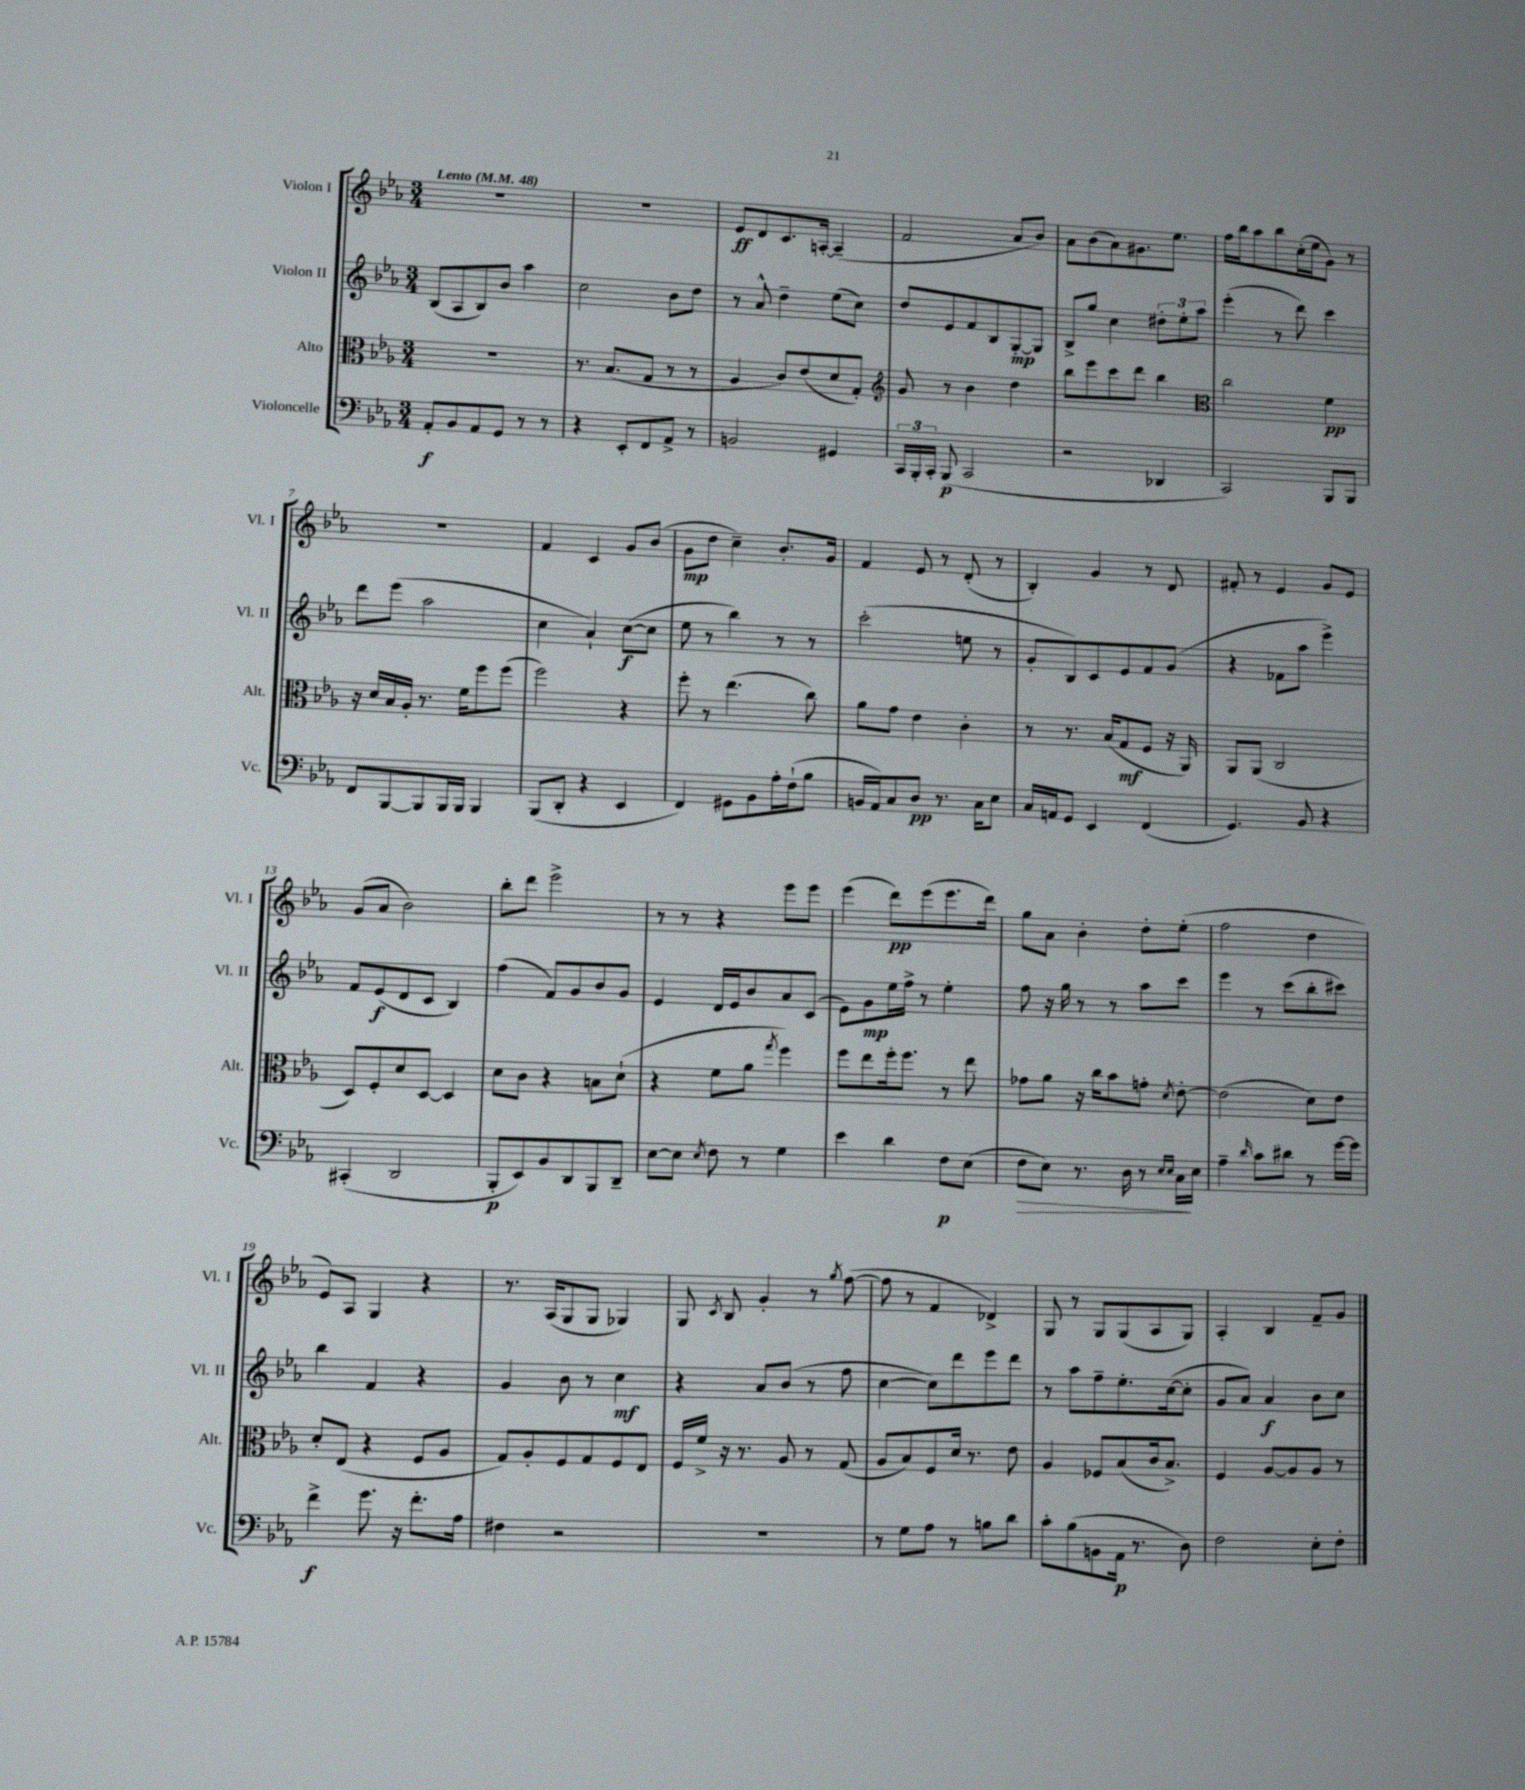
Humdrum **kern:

**kern	**dynam	**kern	**dynam	**kern	**dynam	**kern	**dynam
*part4	*part4	*part3	*part3	*part2	*part2	*part1	*part1
*staff4	*staff4	*staff3	*staff3	*staff2	*staff2	*staff1	*staff1
*I"Violoncelle	*	*I"Alto	*	*I"Violon II	*	*I"Violon I	*
*I'Vc.	*	*I'Alt.	*	*I'Vl. II	*	*I'Vl. I	*
*clefF4	*	*clefC3	*	*clefG2	*	*clefG2	*
*k[b-e-a-]	*	*k[b-e-a-]	*	*k[b-e-a-]	*	*k[b-e-a-]	*
*M3/4	*	*M3/4	*	*M3/4	*	*M3/4	*
*MM48	*	*MM48	*	*MM48	*	*MM48	*
=1	=1	=1	=1	=1	=1	=1	=1
!	!	!	!	!	!	!LO:TX:a:B:t=Lento	!
8AA-'/L	f	2.r	.	(8B-/L	.	2.r	.
8BB-/	.	.	.	8A-/	.	.	.
8AA-/	.	.	.	8B-/)	.	.	.
8GG/J	.	.	.	8b-/J	.	.	.
8r	.	.	.	4aa-\	.	.	.
8r	.	.	.	.	.	.	.
=2	=2	=2	=2	=2	=2	=2	=2
4r	.	8.r	.	2cc\	.	2.r	.
.	.	(8.B-/L	.	.	.	.	.
8EE-'/L	.	.	.	.	.	.	.
8FF/	.	8G/J	.	.	.	.	.
8AA-^/J	.	8r	.	8b-\L	.	.	.
8r	.	8r	.	8dd\J	.	.	.
=3	=3	=3	=3	=3	=3	=3	=3
2BBn/	.	4A-/	.	8r	.	8e-/L	ff
.	.	.	.	8a-^^/	.	8d/	.
.	.	8c/L)	.	4dd~\	.	8.c/	.
.	.	(8e-/	.	.	.	.	.
.	.	.	.	.	.	[16An'/Jk	.
4GG#X/	.	8d/	.	(8ee-\L	.	(4A~/]	.
.	.	8G'/J)	.	8cc\J)	.	.	.
=4	=4	=4	=4	=4	=4	=4	=4
*	*	*clefG2	*	*	*	*	*
24CC/LL	.	8g/	.	8dd/L	.	2f/	.
24BBB-'/	.	.	.	.	.	.	.
24CC'/JJ	.	.	.	.	.	.	.
(8BBB-/	p	8r	.	8e-/	.	.	.
2CC/	.	4b-\	.	8f/	.	.	.
.	.	.	.	8B-/	.	.	.
.	.	4dd\	.	[8G'/	mp	8a-/L	.
.	.	.	.	8G/J]	.	8b-/J)	.
=5	=5	=5	=5	=5	=5	=5	=5
2r	.	8bb-\L	.	8B-^/L	.	8a-\L	.
.	.	8eee-\	.	8gg/J	.	(8b-\	.
.	.	8ccc\	.	4cc\	.	8a-\)	.
.	.	8ddd\J	.	.	.	8.g#X\	.
4DD-X/	.	4bb-\	.	12dd#X'\L	.	.	.
.	.	.	.	.	.	8.ee-\J	.
.	.	.	.	12ee-'\	.	.	.
.	.	.	.	12aa-\J	.	.	.
=6	=6	=6	=6	=6	=6	=6	=6
*	*	*clefC3	*	*	*	*	*
2CC/)	.	2cc\	.	(4eee-'\	.	16ff\LL	.
.	.	.	.	.	.	16bb-\J	.
.	.	.	.	.	.	8aa-\	.
.	.	.	.	8r	.	8bb-\	.
.	.	.	.	8ddd\)	.	(16cc'\L	.
.	.	.	.	.	.	16ee-\J	.
8BBB-/L	.	4f\	pp	4ccc\	.	8g\J)	.
8BBB-/J	.	.	.	.	.	8r	.
!!LO:LB:g=z
=7	=7	=7	=7	=7	=7	=7	=7
8FF/L	.	16r	.	8ddd\L	.	2.r	.
.	.	16d/LL	.	.	.	.	.
[8BBB-/	.	16B-/	.	(8eee-\J	.	.	.
.	.	16A-'/JJ	.	.	.	.	.
8BBB-/]	.	8.r	.	2aa-\	.	.	.
16BBB-/L	.	.	.	.	.	.	.
16BBB-/JJ	.	16f\KL	.	.	.	.	.
4BBB-/	.	8ff\	.	.	.	.	.
.	.	(8ff\J	.	.	.	.	.
=8	=8	=8	=8	=8	=8	=8	=8
(8BBB-/L	.	2ff\)	.	4cc\	.	4f/	.
8DD'/J	.	.	.	.	.	.	.
4r	.	.	.	4a-`/)	.	4c/	.
4EE-/	.	4r	.	([8cc\L	f	8g/L	.
.	.	.	.	8cc\J]	.	(8b-/J	.
=9	=9	=9	=9	=9	=9	=9	=9
4FF/)	.	8ff'\	.	8ee-\	.	8g\L	mp
.	.	8r	.	8r	.	8dd\J	.
8GG#X\L	.	(4.ee-\	.	4bb-\)	.	4cc~\)	.
8BB-\	.	.	.	.	.	.	.
16A-'\L	.	.	.	8r	.	8.b-'/L	.
(16F`\J	.	.	.	.	.	.	.
8B-\J	.	8cc\)	.	8r	.	.	.
.	.	.	.	.	.	16g/Jk	.
=10	=10	=10	=10	=10	=10	=10	=10
16BBn/LL	.	8a-\L	.	(2ccc'\	.	4f/	.
16AA-/J)	.	.	.	.	.	.	.
8C/	.	8g\J	.	.	.	.	.
8D/J	pp	4e-\	.	.	.	8e-/	.
8.r	.	.	.	.	.	8r	.
.	.	4c'\	.	8een\	.	(8d'/	.
16C\KL	.	.	.	.	.	.	.
8E-\J	.	.	.	8r	.	8r	.
=11	=11	=11	=11	=11	=11	=11	=11
16C/LL	.	8r	.	8g'/L	.	4B-'/)	.
16AAn/J	.	.	.	.	.	.	.
8GG/J	.	8.r	.	8B-/)	.	.	.
4EE-/	.	.	.	8c/	.	4g/	.
.	.	(16B-/KL	.	.	.	.	.
.	.	8G/	mf	8e-/	.	.	.
(4FF/	.	8F/J	.	8f/	.	8r	.
.	.	16r	.	(8g/J	.	8d/	.
.	.	16AA-/)	.	.	.	.	.
=12	=12	=12	=12	=12	=12	=12	=12
4.GG/)	.	8AA-/L	.	4r	.	8f#X'/	.
.	.	(8AA-/J	.	.	.	8r	.
.	.	2C/	.	8f-X\L	.	4e-/	.
8BB-/	.	.	.	8aa-\J	.	.	.
4r	.	.	.	4eee-^\)	.	8g/L	.
.	.	.	.	.	.	8e-/J	.
!!LO:LB:g=z
=13	=13	=13	=13	=13	=13	=13	=13
(4CC#X'/	.	8D/L)	.	8f/L	.	(8g/L	.
.	.	8F'/	.	(8e-/	f	8a-/J	.
2DD/	.	8d/	.	8d/	.	2b-\)	.
.	.	[8D/J	.	8c/J	.	.	.
.	.	4D/]	.	4B-/)	.	.	.
=14	=14	=14	=14	=14	=14	=14	=14
8BBB-'/L	p	8d\L	.	(4ff\	.	8bb-'\L	.
8EE-/)	.	8c\J	.	.	.	8ddd\J	.
8BB-/	.	4r	.	8f/L)	.	2eee-^\	.
8DD/	.	.	.	8g/	.	.	.
8BBB-/	.	8Bn\L	.	8b-/	.	.	.
8DD~/J	.	(8d`\J	.	8g/J	.	.	.
=15	=15	=15	=15	=15	=15	=15	=15
[8E-\L	.	4r	.	4e-/	.	8r	.
8E-\J]	.	.	.	.	.	8r	.
8qE-/	.	.	.	.	.	.	.
8F\	.	8f\L	.	16d/LL	.	4r	.
.	.	.	.	16e-/J	.	.	.
8r	.	8a-\J	.	8b-/	.	.	.
.	.	8qgg/	.	.	.	.	.
4G\	.	4ff\)	.	8a-/	.	8eee-\L	.
.	.	.	.	(8c/J	.	8eee-\J	.
=16	=16	=16	=16	=16	=16	=16	=16
4e-\	.	8ff\L	.	8e-\L)	.	(4eee-\	.
.	.	8ee-\	.	8g\	mp	.	.
4d\	.	16ff'\k	.	16ee-\L	.	8ddd\L)	pp
.	.	8.ff\J	.	16ff^\JJ	.	.	.
.	.	.	.	8r	.	(8eee-\	.
8F\L	p	8r	.	4ee-'\	.	8.eee-\	.
(8E-\J	.	8ee-\	.	.	.	.	.
.	.	.	.	.	.	16ddd\Jk)	.
=17	=17	=17	=17	=17	=17	=17	=17
!	!LO:HP:b	!	!	!	!	!	!
8F\L	>	8g-X\L	.	8ff\	.	8gg\L	.
8E-\J)	.	8a-\J	.	16r	.	8a-\J	.
.	.	.	.	16gg\	.	.	.
8.r	.	16r	.	8r	.	4b-'\	.
.	.	16cc\KL	.	.	.	.	.
.	.	8b-\	.	8r	.	.	.
16D\	.	.	.	.	.	.	.
8r	.	8gn'\J	.	8aa-\L	.	8dd'\L	.
16qqE-/LL	.	.	.	.	.	.	.
16qqE-/JJ	.	8qd/	.	.	.	.	.
16C\LL	.	[8e-'\	.	8ccc\J	.	(8ee-'\J	.
16E-\JJ	]	.	.	.	.	.	.
=18	=18	=18	=18	=18	=18	=18	=18
4A-~\	.	(2e-\]	.	4eee-\	.	2ff\	.
16qqd/	.	.	.	.	.	.	.
8c\L	.	.	.	8r	.	.	.
8d#X\J	.	.	.	(8ccc\L	.	.	.
8r	.	8d\L)	.	8bb-'\	.	4dd\	.
[16g\LL	.	8e-\J	.	8ccc#X\J)	.	.	.
16g\JJ]	.	.	.	.	.	.	.
!!LO:LB:g=z
=19	=19	=19	=19	=19	=19	=19	=19
4f^\	f	8d'/L	.	4bb-\	.	8e-/L)	.
.	.	(8E-/J	.	.	.	8A-/J	.
8.g\	.	4r	.	4f/	.	4G/	.
16r	.	.	.	.	.	.	.
8.f'\L	.	8F/L	.	4r	.	4r	.
.	.	8A-/J	.	.	.	.	.
16A-\Jk	.	.	.	.	.	.	.
=20	=20	=20	=20	=20	=20	=20	=20
4F#X\	.	8G/L)	.	4g/	.	8.r	.
.	.	8A-'/	.	.	.	.	.
.	.	.	.	.	.	(16A-/KL	.
2r	.	8F/	.	8b-\	.	8G/	.
.	.	8G/	.	8r	.	8G/J	.
.	.	8F/	.	4cc\	mf	4G-X/)	.
.	.	8E-/J	.	.	.	.	.
=21	=21	=21	=21	=21	=21	=21	=21
2.r	.	16F/LL	.	4r	.	8G/	.
.	.	16f^/JJ	.	.	.	.	.
.	.	.	.	.	.	8qc/	.
.	.	16r	.	.	.	8B-/	.
.	.	8.r	.	.	.	.	.
.	.	.	.	8a-/L	.	4g'/	.
.	.	8A-/	.	(8b-/J	.	.	.
.	.	8r	.	8r	.	8r	.
.	.	.	.	.	.	8qgg/	.
.	.	(8G/	.	8ff\	.	([8ff\	.
=22	=22	=22	=22	=22	=22	=22	=22
8r	.	8A-/L	.	[4cc\	.	8ff\]	.
8G\L	.	8B-/)	.	.	.	8r	.
8A-\J	.	8F/	.	8cc\L])	.	4f/	.
8r	.	16d/Jk	.	8ddd\	.	.	.
.	.	8.r	.	.	.	.	.
8Bn\L	.	.	.	8eee-\	.	4d-X^/)	.
8d\J	.	8e-\	.	8ddd\J	.	.	.
=23	=23	=23	=23	=23	=23	=23	=23
8c'\L	.	4A-/	.	8r	.	8G/	.
(8B-\	.	.	.	8aa-\L	.	8r	.
8BBn\	.	8F-X/L	.	8ff~\	.	8G/L	.
16AA-\Jk	p	(8B-/	.	8.ee-'\	.	(8G/	.
8.r	.	.	.	.	.	.	.
.	.	16c/k	.	.	.	8A-/	.
.	.	8.B-^/J)	.	([16cc\k	.	.	.
8D\)	.	.	.	8cc'\J]	.	8G/J)	.
=24	=24	=24	=24	=24	=24	=24	=24
2F\	.	4F/	.	8g/L	.	4A-'/	.
.	.	.	.	8a-/J)	.	.	.
.	.	[8A-/L	.	4a-/	f	4B-/	.
.	.	8A-/]	.	.	.	.	.
8E-'\L	.	8A-/J	.	8b-\L	.	8f~/L	.
8F'\J	.	8r	.	8cc\J	.	8g/J	.
==	==	==	==	==	==	==	==
*-	*-	*-	*-	*-	*-	*-	*-
